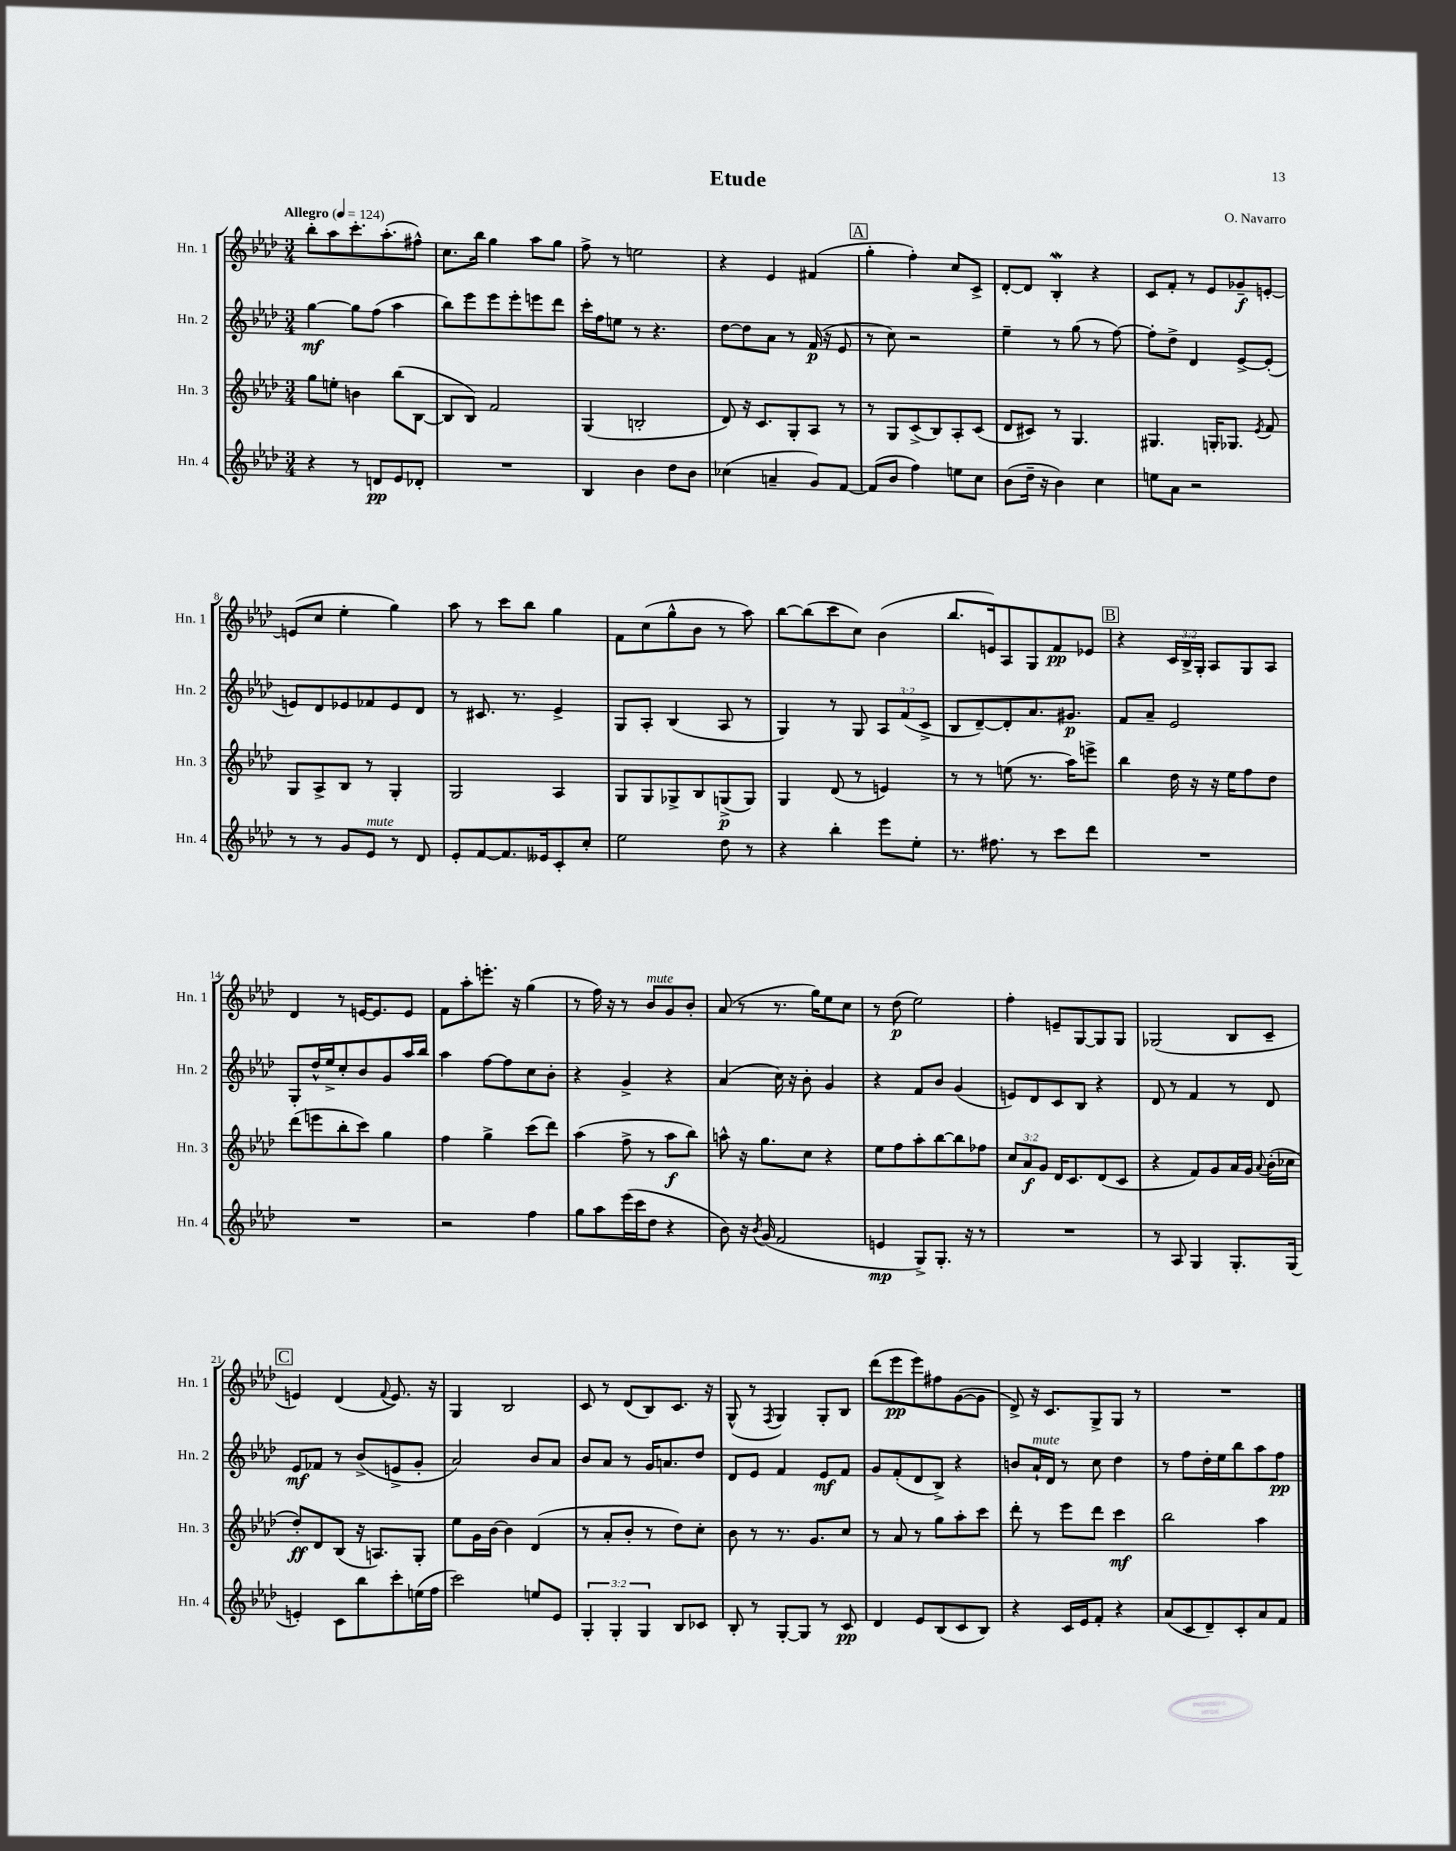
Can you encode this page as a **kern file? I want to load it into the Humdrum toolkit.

**kern	**dynam	**kern	**dynam	**kern	**dynam	**kern	**dynam
*part4	*part4	*part3	*part3	*part2	*part2	*part1	*part1
*staff4	*staff4	*staff3	*staff3	*staff2	*staff2	*staff1	*staff1
*I"Hn. 4	*	*I"Hn. 3	*	*I"Hn. 2	*	*I"Hn. 1	*
*I'Hn. 4	*	*I'Hn. 3	*	*I'Hn. 2	*	*I'Hn. 1	*
*clefG2	*	*clefG2	*	*clefG2	*	*clefG2	*
*k[b-e-a-d-]	*	*k[b-e-a-d-]	*	*k[b-e-a-d-]	*	*k[b-e-a-d-]	*
*M3/4	*	*M3/4	*	*M3/4	*	*M3/4	*
*MM124	*	*MM124	*	*MM124	*	*MM124	*
=1	=1	=1	=1	=1	=1	=1	=1
!	!	!	!	!	!	!LO:TX:a:B:t=Allegro	!
4r	.	8gg\L	.	[4gg\	mf	8bb-'\L	.
.	.	8een'\J	.	.	.	8aa-\	.
8r	.	4bn\	.	8gg\L]	.	8.ccc'\	.
8dn/L	pp	.	.	(8ff\J	.	.	.
.	.	.	.	.	.	(8.aa-'\	.
8e-/	.	(8bb-\L	.	4aa-\	.	.	.
8d-X'/J	.	[8B-\J	.	.	.	8ff#X^^\J)	.
=2	=2	=2	=2	=2	=2	=2	=2
2.r	.	8B-/L]	.	8bb-\L)	.	8.cc\L	.
.	.	8B-/J)	.	8eee-\	.	.	.
.	.	.	.	.	.	16bb-\Jk	.
.	.	2f/	.	8eee-\	.	4gg\	.
.	.	.	.	8eee-'\	.	.	.
.	.	.	.	8eeen\	.	8aa-\L	.
.	.	.	.	8ddd-\J	.	8gg\J	.
=3	=3	=3	=3	=3	=3	=3	=3
4B-/	.	(4G/	.	16ccc'\LL	.	8ff^\	.
.	.	.	.	16ff\J	.	.	.
.	.	.	.	8een\J	.	8r	.
4b-\	.	2Bn'/	.	8r	.	2een\	.
.	.	.	.	4.r	.	.	.
8dd-\L	.	.	.	.	.	.	.
8b-\J	.	.	.	.	.	.	.
=4	=4	=4	=4	=4	=4	=4	=4
(4cc-X\	.	8d-/)	.	[8dd-\L	.	4r	.
.	.	16r	.	8dd-\]	.	.	.
.	.	8.c/L	.	.	.	.	.
4an~/	.	.	.	8a-\J	.	4e-/	.
.	.	8G'/	.	8r	.	.	.
8g/L)	.	8A-/J	.	(16f/	p	(4f#X/	.
.	.	.	.	16r	.	.	.
[8f/J	.	8r	.	8e-/	.	.	.
!!LO:REH:place=s1:t=A
=5	=5	=5	=5	=5	=5	=5	=5
(8f/L]	.	8r	.	8r	.	4gg'\	.
8b-/J	.	8G/L	.	8cc\)	.	.	.
4ff\)	.	(8c^/	.	2r	.	4ff'\)	.
.	.	8B-/)	.	.	.	.	.
8een\L	.	8A-'/	.	.	.	8cc/L	.
8cc\J	.	(8c/J	.	.	.	8c^/J	.
=6	=6	=6	=6	=6	=6	=6	=6
(8b-\L	.	8d-/L	.	4ee-~\	.	[8d-'/L	.
16dd-~\Jk	.	8c#X/J)	.	.	.	8d-/J]	.
16r	.	.	.	.	.	.	.
4b-\)	.	8r	.	8r	.	4B-W'/	.
.	.	4.G/	.	(8gg\	.	.	.
4cc\	.	.	.	8r	.	4r	.
.	.	.	.	[8ff\)	.	.	.
=7	=7	=7	=7	=7	=7	=7	=7
8een\L	.	4.G#X/	.	8ff'\L]	.	8c/L	.
8a-\J	.	.	.	8dd-^\J	.	8f'/J	.
2r	.	.	.	4d-/	.	8r	.
.	.	16Gn'/KL	.	.	.	8e-/L	.
.	.	8.G-X/J	.	.	.	.	.
.	.	.	.	[8e-^/L	.	8g-X~/	f
.	.	8qe-/	.	.	.	.	.
.	.	8f/	.	(8e-'/J]	.	[8en'/J	.
!!LO:LB:g=z
=8	=8	=8	=8	=8	=8	=8	=8
8r	.	8G/L	.	8en/L)	.	(8en/L]	.
8r	.	8A-^/	.	8d-/	.	8cc/J	.
8g/L	.	8B-/J	.	8e-X/	.	4ee-'\	.
!LO:TX:a:i:t=mute	!	!	!	!	!	!	!
8e-/J	.	8r	.	8f-X/	.	.	.
8r	.	4G'/	.	8e-/	.	4gg\)	.
8d-/	.	.	.	8d-/J	.	.	.
=9	=9	=9	=9	=9	=9	=9	=9
8e-'/L	.	2G/	.	8r	.	8aa-\	.
[8f/	.	.	.	8.c#X/	.	8r	.
8.f/]	.	.	.	.	.	8ccc\L	.
.	.	.	.	8.r	.	.	.
.	.	.	.	.	.	8bb-\J	.
16e--X/k	.	.	.	.	.	.	.
8c'/	.	4A-/	.	4e-^/	.	4gg\	.
8cc'/J	.	.	.	.	.	.	.
=10	=10	=10	=10	=10	=10	=10	=10
2ee-\	.	8G/L	.	8G/L	.	8f\L	.
.	.	8G/	.	8A-'/J	.	(8cc\	.
.	.	8G-X^/	.	(4B-/	.	8gg^^\	.
.	.	8B-/	.	.	.	8b-\J	.
8dd-\	.	(8Gn^/	p	8A-/	.	8r	.
8r	.	8G/J)	.	8r	.	8aa-\)	.
=11	=11	=11	=11	=11	=11	=11	=11
4r	.	4G/	.	4G/)	.	[8bb-\L	.
.	.	.	.	.	.	(8bb-\]	.
4bb-'\	.	(8d-/	.	8r	.	8ccc\	.
.	.	8r	.	8G/	.	8cc\J)	.
8eee-\L	.	4en/)	.	12A-/L	.	(4b-\	.
.	.	.	.	(12f/	.	.	.
8ee-'\J	.	.	.	.	.	.	.
.	.	.	.	12c^/J	.	.	.
=12	=12	=12	=12	=12	=12	=12	=12
8.r	.	8r	.	8B-/L	.	8.bb-/L	.
.	.	8r	.	[8d-~/)	.	.	.
8.ff#X\	.	.	.	.	.	16en/k)	.
.	.	(8een\	.	8d-'/]	.	8A-/	.
8r	.	8.r	.	8.a-/	.	8G/	.
8ccc\L	.	.	.	.	.	8f/	pp
.	.	16aa-\KL)	.	8.g#X/J	p	.	.
8ddd-\J	.	8eeen^\J	.	.	.	8e-X/J	.
!!LO:REH:place=s1:t=B
=13	=13	=13	=13	=13	=13	=13	=13
2.r	.	4bb-\	.	8f/L	.	4r	.
.	.	.	.	8a-~/J	.	.	.
.	.	16dd-\	.	2e-/	.	24c/LL	.
.	.	.	.	.	.	24B-^/	.
.	.	16r	.	.	.	.	.
.	.	.	.	.	.	24G'/JJ	.
.	.	16r	.	.	.	8A-/L	.
.	.	16ee-\KL	.	.	.	.	.
.	.	8ff\	.	.	.	8G/	.
.	.	8dd-\J	.	.	.	8A-/J	.
!!LO:LB:g=z
=14	=14	=14	=14	=14	=14	=14	=14
2.r	.	(8ddd-\L	.	8G'/L	.	4d-/	.
.	.	8eeen\	.	16dd-^^/L	.	.	.
.	.	.	.	16ee-^/J	.	.	.
.	.	8bb-'\	.	8cc'/	.	8r	.
.	.	8ccc\J)	.	8b-/	.	[16en/KL	.
.	.	.	.	.	.	8.e/]	.
.	.	4gg\	.	8g/	.	.	.
.	.	.	.	16aa-/L	.	8e/J	.
.	.	.	.	16bb-/JJ	.	.	.
=15	=15	=15	=15	=15	=15	=15	=15
2r	.	4ff\	.	4aa-\	.	8f\L	.
.	.	.	.	.	.	8aa-'\	.
.	.	4gg^\	.	[8ff\L	.	8.eeen'\J	.
.	.	.	.	8ff\]	.	.	.
.	.	.	.	.	.	16r	.
4ff\	.	(8ccc\L	.	8cc\	.	(4gg\	.
.	.	8ddd-\J)	.	8b-'\J	.	.	.
=16	=16	=16	=16	=16	=16	=16	=16
8gg\L	.	(4aa-\	.	4r	.	8r	.
8aa-\	.	.	.	.	.	16ff\)	.
.	.	.	.	.	.	16r	.
(16eee-\L	.	8ff^\	.	4g^/	.	8r	.
16ccc\J	.	.	.	.	.	.	.
!	!	!	!	!	!	!LO:TX:a:i:t=mute	!
8dd-\J	.	8r	.	.	.	8b-/L	.
4r	.	8aa-\L	f	4r	.	8g/	.
.	.	8bb-\J)	.	.	.	8b-'/J	.
=17	=17	=17	=17	=17	=17	=17	=17
8b-\)	.	8aan^^\	.	(4a-/	.	(8a-/	.
16r	.	16r	.	.	.	8r	.
8qb-/	.	.	.	.	.	.	.
(16g/	.	8.gg\L	.	.	.	.	.
2f/	.	.	.	16cc\)	.	8.r	.
.	.	.	.	16r	.	.	.
.	.	8cc\J	.	8b-'\	.	.	.
.	.	.	.	.	.	16gg\KL)	.
.	.	4r	.	4g/	.	8ee-\	.
.	.	.	.	.	.	8cc\J	.
=18	=18	=18	=18	=18	=18	=18	=18
4en/	mp	8ee-\L	.	4r	.	8r	.
.	.	8ff\	.	.	.	(8dd-\	p
8G^/L)	.	8aa-'\	.	8f/L	.	2ee-\)	.
8.G'/J	.	[8bb-\	.	8b-/J	.	.	.
.	.	8bb-\]	.	(4g/	.	.	.
16r	.	.	.	.	.	.	.
8r	.	8ff-X\J	.	.	.	.	.
=19	=19	=19	=19	=19	=19	=19	=19
2.r	.	12cc/L	.	8en/L)	.	4ff'\	.
.	.	12a-/	f	.	.	.	.
.	.	.	.	8d-/	.	.	.
.	.	12g/J	.	.	.	.	.
.	.	16d-/KL	.	8c/	.	8en~/L	.
.	.	8.c/	.	.	.	.	.
.	.	.	.	8B-/J	.	[8G/	.
.	.	(8d-/	.	4r	.	8G/]	.
.	.	8c/J	.	.	.	8G/J	.
=20	=20	=20	=20	=20	=20	=20	=20
8r	.	4r	.	8d-/	.	(2G-X/	.
8A-/	.	.	.	8r	.	.	.
4G/	.	8f/L)	.	4f/	.	.	.
.	.	8g/	.	.	.	.	.
8.G'/L	.	16a-/L	.	8r	.	8B-/L	.
.	.	16g/JJ	.	.	.	.	.
.	.	8qqa-/	.	.	.	.	.
.	.	(16b-'\LL	.	8d-/	.	8c~/J	.
(16G/Jk	.	16cc-X\JJ	.	.	.	.	.
!!LO:LB:g=z
!!LO:REH:place=s1:t=C
=21	=21	=21	=21	=21	=21	=21	=21
4en'/)	.	8dd-'/L)	ff	8e-/L	mf	4en/)	.
.	.	8d-/	.	8f-X/J	.	.	.
8c\L	.	(8B-/J	.	8r	.	(4d-/	.
8bb-\	.	16r	.	(8b-^/L	.	.	.
.	.	8.An/L)	.	.	.	.	.
.	.	.	.	.	.	8qqf/	.
8ccc'\	.	.	.	8en^/	.	8.e/)	.
(16een\L	.	8G'/J	.	8g'/J	.	.	.
16ff\JJ	.	.	.	.	.	16r	.
=22	=22	=22	=22	=22	=22	=22	=22
2ccc\)	.	8ee-\L	.	2a-/)	.	4G/	.
.	.	16g\L	.	.	.	.	.
.	.	[16b-\JJ	.	.	.	.	.
.	.	4b-\]	.	.	.	2B-/	.
8een/L	.	(4d-/	.	8b-/L	.	.	.
8e-/J	.	.	.	8a-/J	.	.	.
=23	=23	=23	=23	=23	=23	=23	=23
6G'/	.	8r	.	8b-/L	.	8c/	.
.	.	8a-'/L	.	8a-/J	.	8r	.
6G'/	.	.	.	.	.	.	.
.	.	8b-'/J	.	8r	.	(8d-/L	.
6G/	.	.	.	.	.	.	.
.	.	8r	.	16g/KL	.	8B-/)	.
.	.	.	.	8.an/	.	.	.
8B-/L	.	8dd-\L)	.	.	.	8.c/J	.
8c-X/J	.	8cc'\J	.	8dd-/J	.	.	.
.	.	.	.	.	.	16r	.
=24	=24	=24	=24	=24	=24	=24	=24
8B-'/	.	8b-\	.	8d-/L	.	(8G^^/	.
8r	.	8r	.	8e-/J	.	8r	.
.	.	.	.	.	.	8qF/	.
[8G'/L	.	8.r	.	4f/	.	4G/)	.
8G/J]	.	.	.	.	.	.	.
.	.	8.g/L	.	.	.	.	.
8r	.	.	.	8e-/L	mf	8G'/L	.
8c/	pp	8cc/J	.	8f/J	.	8B-/J	.
=25	=25	=25	=25	=25	=25	=25	=25
4d-/	.	8r	.	8g/L	.	(8ddd-\L	.
.	.	8a-/	.	(8f'/	.	8eee-\	pp
8e-/L	.	8r	.	8d-/	.	8eee-\)	.
(8B-/	.	8gg\L	.	8B-^/J)	.	8ff#X\	.
8c/	.	8aa-'\	.	4r	.	([8g\	.
8B-/J)	.	8ccc\J	.	.	.	8g\J]	.
=26	=26	=26	=26	=26	=26	=26	=26
4r	.	8ddd-'\	.	8bn/L	.	8d-^/)	.
!	!	!	!	!LO:TX:a:i:t=mute	!	!	!
.	.	8r	.	16a-`/L	.	16r	.
.	.	.	.	16d-/JJ	.	8.c/L	.
16c/LL	.	8eee-\L	.	8r	.	.	.
16e-/J	.	.	.	.	.	.	.
8f'/J	.	8ddd-\J	.	8cc\	.	8G^/	.
4r	.	4ccc\	mf	4dd-\	.	8G/J	.
.	.	.	.	.	.	8r	.
=27	=27	=27	=27	=27	=27	=27	=27
(8a-/L	.	2bb-\	.	8r	.	2.r	.
8c/	.	.	.	8ff\L	.	.	.
8d-~/)	.	.	.	16dd-'\L	.	.	.
.	.	.	.	16ee-\J	.	.	.
8c'/	.	.	.	8bb-\	.	.	.
8a-/	.	4aa-\	.	8aa-\	.	.	.
8f/J	.	.	.	8ff\J	pp	.	.
==	==	==	==	==	==	==	==
*-	*-	*-	*-	*-	*-	*-	*-
